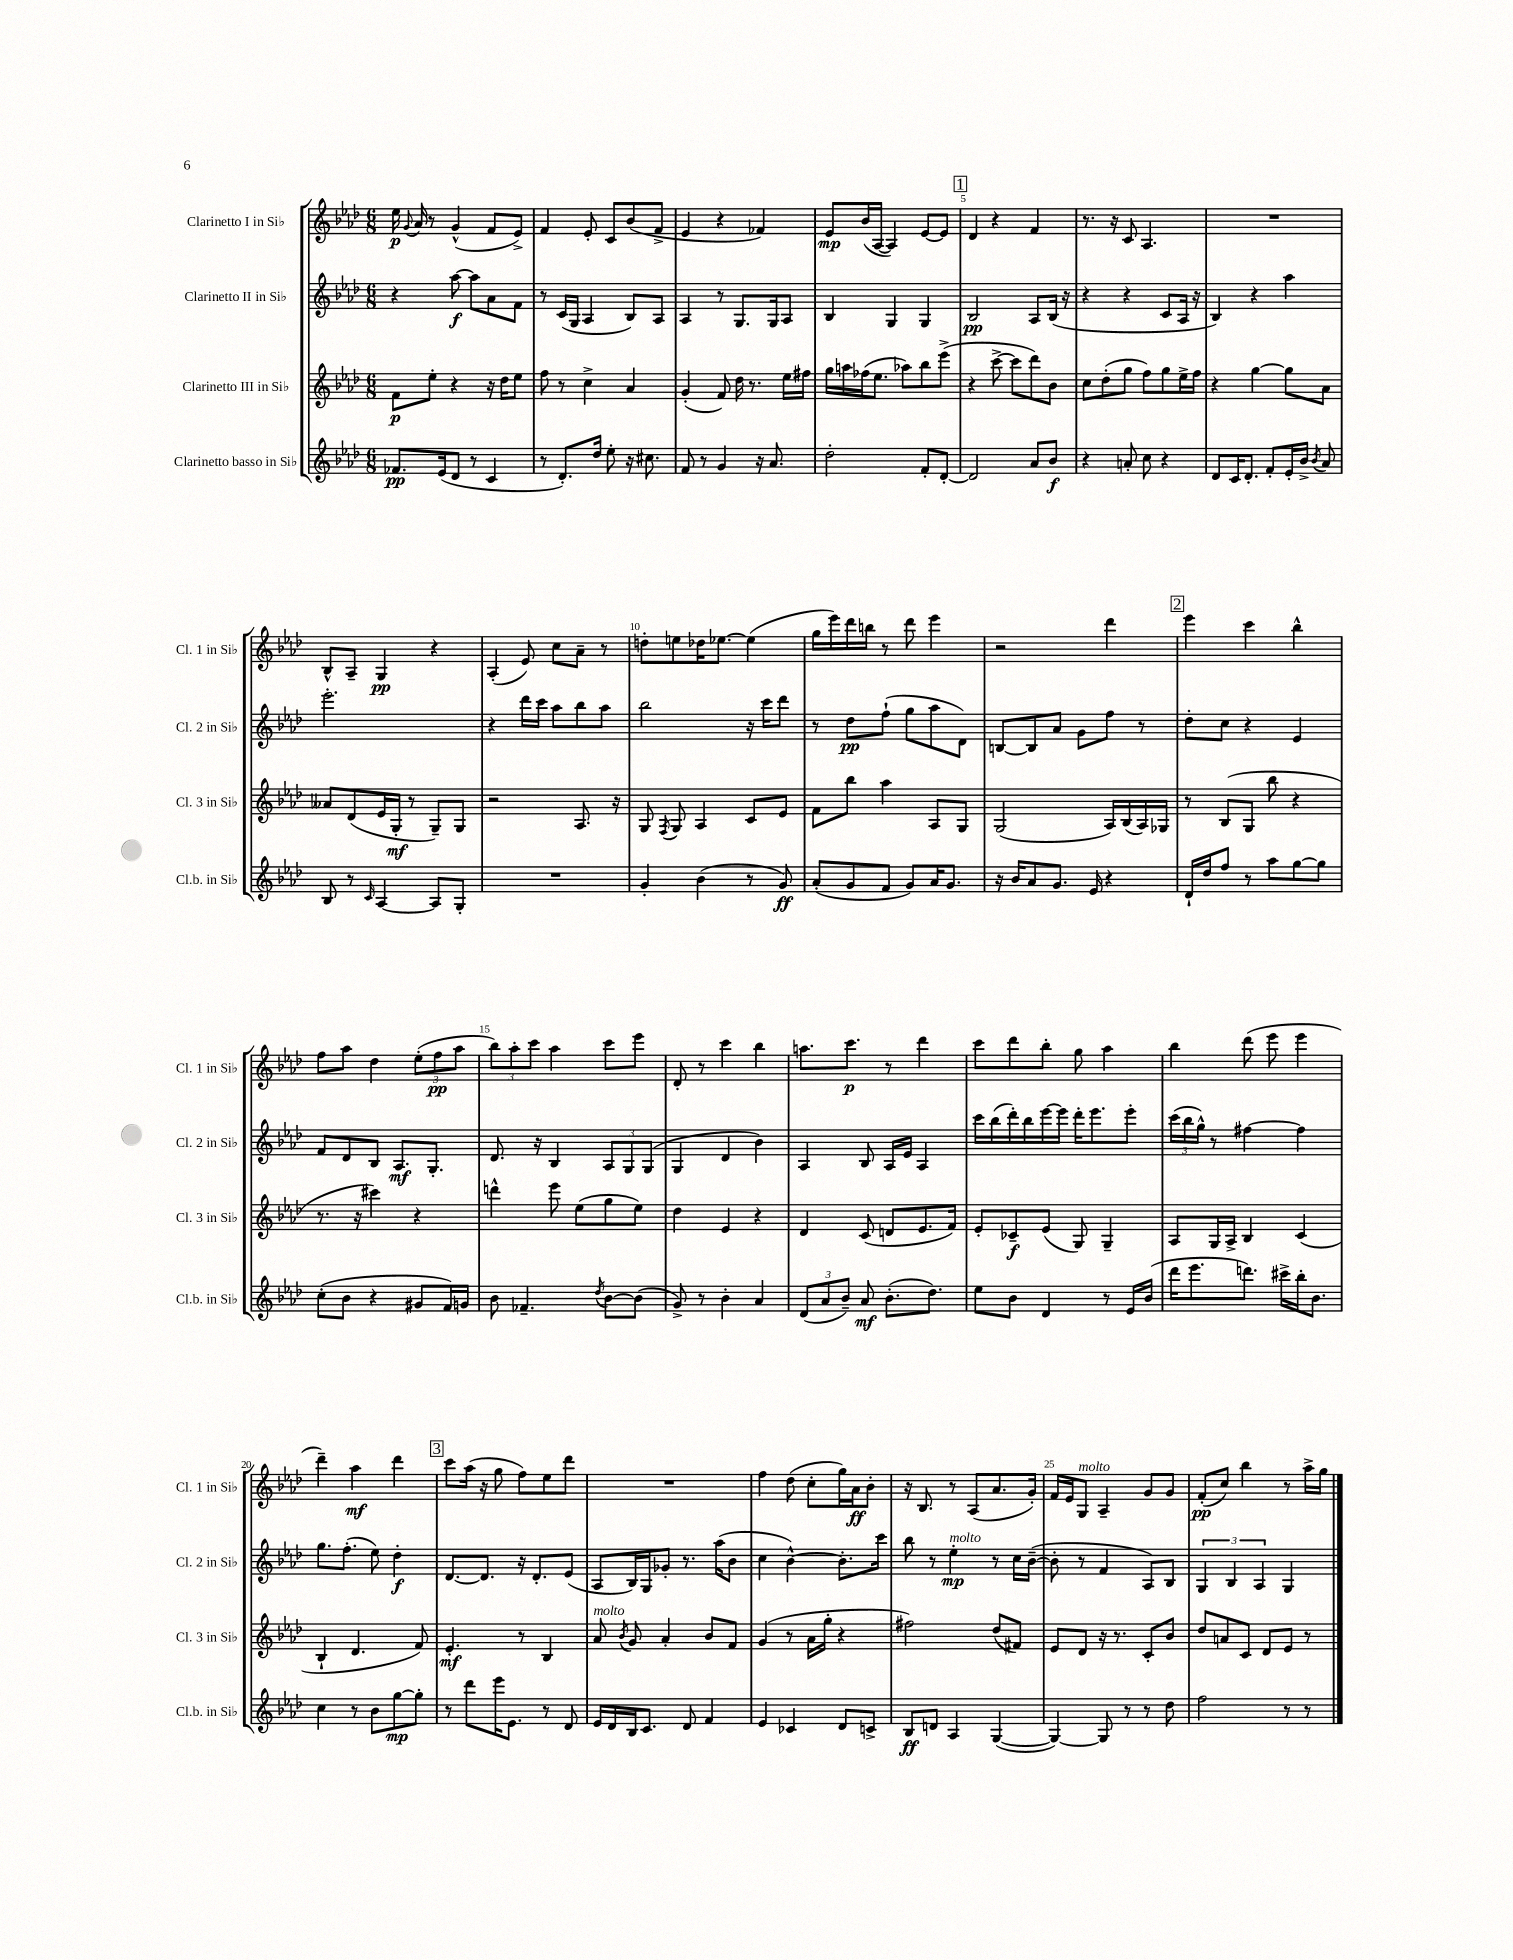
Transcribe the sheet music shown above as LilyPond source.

<<
\new StaffGroup <<
\new Staff = "s0" \with { instrumentName = "Clarinetto I in Sib" shortInstrumentName = "Cl. 1 in Sib" } {
    \clef treble \key aes \major \numericTimeSignature \time 6/8
    \autoBeamOff ees''16\p \appoggiatura { g'8 } aes'16 r8 g'4-^( f'8[ ees'8]->) |
    f'4 ees'8-. c'8[ bes'8( f'8]-> |
    ees'4 r4 fes'4) |
    ees'8[\mp bes'16( aes16]~ aes4) ees'8[~ ees'8] |
    \mark \markup { \box "1" } des'4 r4 f'4 |
    r8. r16 c'8 aes4. |
    R2. |
    bes8[-^ aes8]-- g4\pp r4 |
    aes4-.( ees'8) c''8[ aes'8]-- r8 |
    d''8[-. e''8 des''16 ees''8.]~ ees''4( |
    g''16[ ees'''16) des'''16 b''16] r8 des'''8 ees'''4 |
    r2 des'''4 |
    \mark \markup { \box "2" } ees'''4 c'''4 bes''4-^ |
    f''8[ aes''8] des''4 \tuplet 3/2 { ees''8[-.( f''8\pp aes''8] } |
    \tuplet 3/2 { bes''8[) aes''8-. c'''8] } aes''4 c'''8[ ees'''8] |
    des'8-. r8 c'''4 bes''4 |
    a''8.[ c'''8.]\p r8 des'''4 |
    c'''8[ des'''8 bes''8]-. g''8 aes''4 |
    bes''4 des'''8( ees'''8 ees'''4 |
    des'''4--) aes''4\mf des'''4 |
    \mark \markup { \box "3" } c'''8[ aes''16]( r16 g''8 f''8[) ees''8 des'''8] |
    R2. |
    f''4 des''8( c''8[-. g''16) aes'16\ff bes'8]-. |
    r16 bes8. r8 aes8[( aes'8. g'16]-.) |
    f'16[ ees'16 g8]^\markup { \italic "molto" } aes4-- g'8[ g'8] |
    f'8[-.\pp( c''8]) bes''4 r8 aes''16[-> g''16] \bar "|." |
}
\new Staff = "s1" \with { instrumentName = "Clarinetto II in Sib" shortInstrumentName = "Cl. 2 in Sib" } {
    \clef treble \key aes \major \numericTimeSignature \time 6/8
    \autoBeamOff r4 aes''8~\f aes''8[ aes'8 f'8] |
    r8 c'16[( g16] aes4 bes8[) aes8] |
    aes4 r8 g8.[ g16 aes8] |
    bes4 g4 g4 |
    \mark \markup { \box "1" } bes2\pp aes8[ bes16]( r16 |
    r4 r4 c'8[ aes16] r16 |
    bes4) r4 aes''4 |
    ees'''2.-. |
    r4 des'''16[ c'''16] aes''8[ bes''8 aes''8] |
    bes''2 r16 c'''16[ des'''8] |
    r8 des''8[\pp f''8]-!( g''8[ aes''8 des'8]) |
    b8[~ b8 aes'8] g'8[ f''8] r8 |
    \mark \markup { \box "2" } des''8[-. c''8] r4 ees'4 |
    f'8[ des'8 bes8] aes8.[\mf g8.]-. |
    des'8. r16 bes4 \tuplet 3/2 { aes8[ g8 g8]( } |
    g4 des'4 bes'4) |
    aes4 bes8 aes16[ ees'16] aes4 |
    c'''16[ bes''16( des'''16-.) bes''16 ees'''16~ ees'''16] des'''16[-. ees'''8. ees'''8]-. |
    \tuplet 3/2 { c'''16[( bes''16 g''16]-^) } r8 fis''4~ fis''4 |
    g''8.[ f''8.]-.( ees''8) des''4-.\f |
    \mark \markup { \box "3" } des'8.[~ des'8.] r16 des'8.[-. ees'8]( |
    aes8[ bes16) g16 ges'8]-. r8. aes''16[( bes'8] |
    c''4 bes'4~-^) bes'8.[-. c'''16] |
    bes''8 r8 ees''4-.\mp^\markup { \italic "molto" } r8 c''16[ bes'16]~--( |
    bes'8-. r8 f'4 aes8[) bes8] |
    \tuplet 3/2 { g4 bes4 aes4 } g4 \bar "|." |
}
\new Staff = "s2" \with { instrumentName = "Clarinetto III in Sib" shortInstrumentName = "Cl. 3 in Sib" } {
    \clef treble \key aes \major \numericTimeSignature \time 6/8
    \autoBeamOff f'8[\p ees''8]-. r4 r16 des''16[ ees''8] |
    f''8 r8 c''4-> aes'4 |
    g'4-.( f'8) des''16 r8. ees''16[ fis''16] |
    g''16[ a''16 fes''16( ees''8.] aes''8[) bes''8 ees'''8]->( |
    \mark \markup { \box "1" } r4 c'''8~-> c'''8[ des'''8) bes'8] |
    c''8[ des''8-.( g''8] f''8[) g''8 ees''16-> f''16] |
    r4 g''4~ g''8[ aes'8] |
    aeses'8[ des'8( ees'16 g16]-.\mf r8 g8[--) g8] |
    r2 aes8. r16 |
    g8 \acciaccatura { f8 } g8 aes4 c'8[ ees'8] |
    f'8[ bes''8] aes''4 aes8[ g8] |
    g2( aes16[) bes16( aes16) ges16] |
    \mark \markup { \box "2" } r8 bes8[( g8] bes''8 r4 |
    r8. r16 cis'''4) r4 |
    d'''4-^ ees'''8 ees''8[( g''8 ees''8]) |
    des''4 ees'4 r4 |
    des'4 c'8( d'8[ ees'8. f'16]) |
    ees'8[-. ces'8--\f ees'8]( g8) g4-- |
    aes8[ g16 aes16]-> bes4 c'4( |
    bes4-! des'4. f'8) |
    \mark \markup { \box "3" } ees'4.-.\mf r8 bes4 |
    aes'8^\markup { \italic "molto" } \acciaccatura { bes'8 } g'8 aes'4-. bes'8[ f'8] |
    g'4( r8 aes'16[ g''16]-. r4 |
    fis''2) des''8[( fis'8]) |
    ees'8[ des'8] r16 r8. c'8[-. bes'8] |
    des''8[ a'8 c'8] des'8[ ees'8] r8 \bar "|." |
}
\new Staff = "s3" \with { instrumentName = "Clarinetto basso in Sib" shortInstrumentName = "Cl.b. in Sib" } {
    \clef treble \key aes \major \numericTimeSignature \time 6/8
    \autoBeamOff fes'8.[\pp ees'16( des'8] r8 c'4 |
    r8 des'8.[-.) des''16] ees''8-. r16 cis''8. |
    f'8 r8 g'4 r16 aes'8. |
    des''2-. f'8[-. des'8]~-. |
    \mark \markup { \box "1" } des'2 aes'8[ bes'8]\f |
    r4 a'8-. c''8 r4 |
    des'8[ c'16 des'8.]-. f'8[-. ees'16-. bes'16]-> \acciaccatura { bes'8 } aes'8 |
    bes8 r8 \grace { c'16 } aes4~ aes8[ g8]-. |
    R2. |
    g'4-. bes'4( r8 g'8\ff) |
    aes'8[-.( g'8 f'8] g'8[) aes'16 g'8.] |
    r16 bes'16[ aes'8 g'8.] ees'16 r4 |
    \mark \markup { \box "2" } des'16[-! des''16 f''8] r8 aes''8[ g''8~ g''8] |
    c''8[-.( bes'8] r4 gis'8[ f'16) g'16] |
    bes'8 fes'4.-- \acciaccatura { des''8 } bes'8[~ bes'8]( |
    g'8->) r8 bes'4-. aes'4 |
    \tuplet 3/2 { des'8[( aes'8 bes'8]--) } aes'8\mf bes'8.[-.( des''8.]) |
    ees''8[ bes'8] des'4 r8 ees'16[ bes'16]( |
    des'''16[ ees'''8. d'''8.]) cis'''16[-> bes''16-. bes'8.] |
    c''4 r8 bes'8[ g''8~\mp g''8]-. |
    \mark \markup { \box "3" } r8 des'''8[ ees'''16 ees'8.] r8 des'8 |
    ees'16[ des'16 bes16 c'8.] des'8 f'4 |
    ees'4 ces'4 des'8[ c'8]-> |
    bes8[\ff d'8] aes4 g4~( |
    g4~) g8 r8 r8 des''8 |
    f''2 r8 r8 \bar "|." |
}
>>
>>
\layout { \context { \Score \override BarNumber.break-visibility = ##(#f #t #t) barNumberVisibility = #(every-nth-bar-number-visible 5) } }
